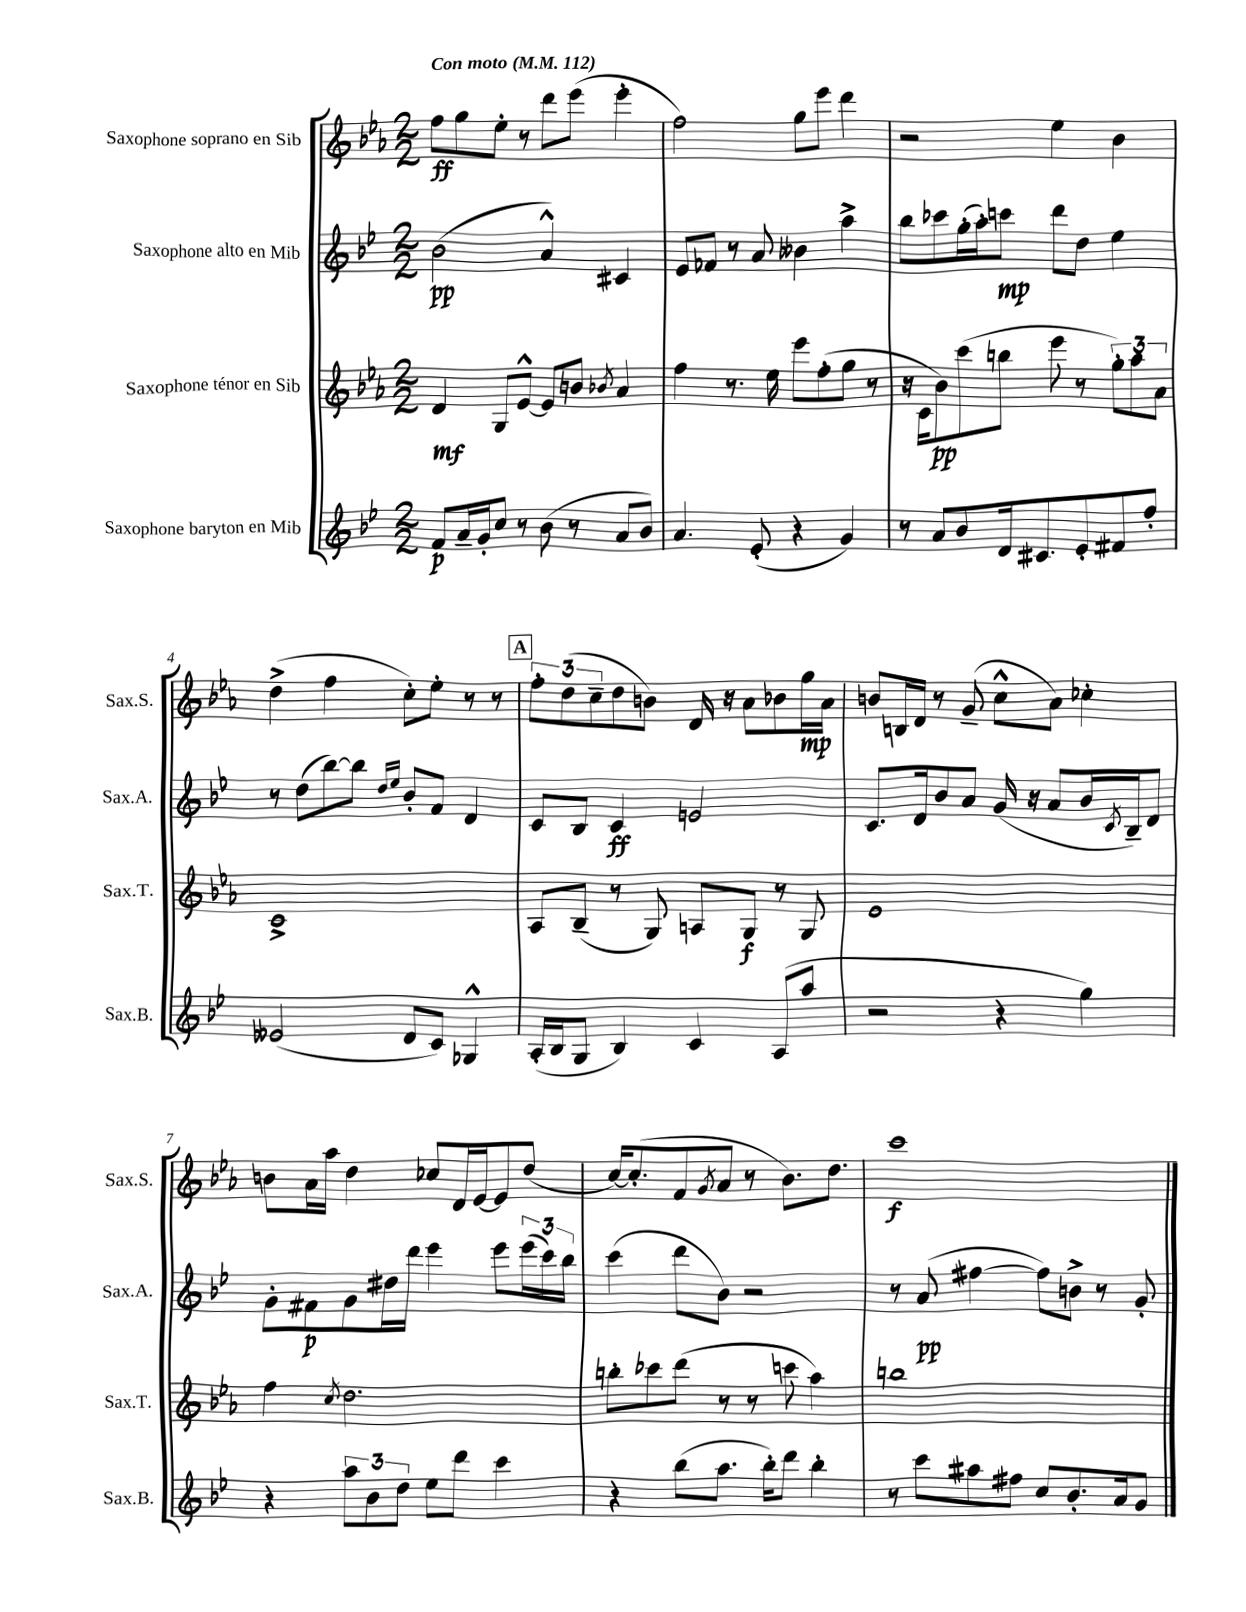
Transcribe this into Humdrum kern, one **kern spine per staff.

**kern	**kern	**kern	**kern
*staff4	*staff3	*staff2	*staff1
*clefG2	*clefG2	*clefG2	*clefG2
*k[b-e-]	*k[b-e-a-]	*k[b-e-]	*k[b-e-a-]
*M2/2	*M2/2	*M2/2	*M2/2
*MM112	*MM112	*MM112	*MM112
8f/L	4d/	(2b-\	8ff\L
16a~/L	.	.	8gg\
16g'/J	.	.	.
8cc/J	8G/L	.	8ee-'\J
8r	[8e-^^/J	.	8r
(8b-\	8e-/]L	4a^^/)	8ddd\L
8r	8b/J	.	(8eee-\J
.	8qb-/	.	.
8a/L	4a-/	4c#/	4eee-'\
8b-/J)	.	.	.
=	=	=	=
4.a/	4ff\	8e-/L	2ff\)
.	.	8f-/J	.
.	8.r	8r	.
(8e-'/	.	8a/	.
.	16ee-\	.	.
4r	8eee-\L	4b--\	8gg\L
.	(8ff'\	.	8eee-\J
4g/)	8gg\J	4aa^\	4ddd\
.	8r	.	.
=	=	=	=
8r	16r	8bb-\L	2r
.	16c\LK	.	.
8a/L	8b-\)	8ccc-\	.
8b-/	(8ccc\	(16gg'\L	.
.	.	16aa'\J)	.
16d/k	8bb\J	8ccc\J	.
8.c#/	.	.	.
.	8eee-\	8ddd\L	4ee-\
8e-'/	8r	8dd\J	.
8f#/	12gg'\L)	4ee-\	4b-\
.	12aa-\	.	.
8ff'/J	.	.	.
.	12a-\J	.	.
=	=	=	=
(2e--/	1c^	8r	(4dd^\
.	.	(8dd\L	.
.	.	[8bb-\)	4ff\
.	.	8bb-\]J	.
.	.	16qqdd/LL	.
.	.	16qqee-/JJ	.
8d/L	.	8b-'/L	8cc'\L)
8c/J)	.	8f/J	8ee-'\J
4G-^^/	.	4d/	8r
.	.	.	8r
=	=	=	=
(16A'/LL	8A-/L	8c/L	12ff'\L
16B-/J	.	.	.
.	.	.	(12dd\
8G/J	(8B-~/J	8B-/J	.
.	.	.	12cc~\
4B-/)	8r	4c/	8dd\
.	8G/)	.	8b\J)
4c/	8A/L	2e/	16d/
.	.	.	16r
.	8G/J	.	8a-\L
(8A/L	8r	.	8b-\
8aa/J	8G/	.	16gg\L
.	.	.	16a-\JJ
=	=	=	=
2r	1e-	8.c/L	8b/L
.	.	.	16B/L
.	.	16d/k	16d/JJ
.	.	8b-/	8r
.	.	8a/J	(8g~/
4r	.	(16g/	8cc^^\L
.	.	16r	.
.	.	8a/L	8a-\J)
4gg\)	.	16b-/L	4cc-'\
.	.	8qc/	.
.	.	16B-~/J)	.
.	.	8d/J	.
=	=	=	=
4r	4ff\	8g'\L	8b\L
.	.	8f#\	16a-\L
.	.	.	16aa-\JJ
.	8qcc/	.	.
12aa\L	2.dd\	8g\	4dd\
12b-\	.	.	.
.	.	16dd#\L	.
12dd\J	.	.	.
.	.	16ddd\JJ	.
8ee-\L	.	4eee-\	8cc-/L
8ddd\J	.	.	16d/L
.	.	.	[16e-/J
4ccc\	.	8eee-\L	8e-/]
.	.	(24eee-\L	(8dd/J
.	.	24ccc\)	.
.	.	24bb-\JJ	.
=	=	=	=
4r	8bb'\L	(4ccc\	[16cc/LK)
.	.	.	(8.cc'/]
.	8ccc-\	.	.
(8bb-\L	(8ddd\J	8ddd\L	8f/
.	.	.	8qg/
8.aa\J	8r	8b-\J)	8a-/J
.	8r	2r	8r
16bb-'\LK)	.	.	.
8ddd\J	8ccc\	.	8.b-\L)
4bb-'\	4aa-\)	.	.
.	.	.	8.dd\J
=	=	=	=
8r	1bb	8r	1ccc
8ccc\L	.	(8a/	.
8aa#\	.	[4ff#\	.
8ff#\J	.	.	.
8cc/L	.	8ff#\]L)	.
8.b-'/	.	8b^\J	.
.	.	8r	.
16a/k	.	.	.
8g/J	.	8g'/	.
==	==	==	==
*-	*-	*-	*-
